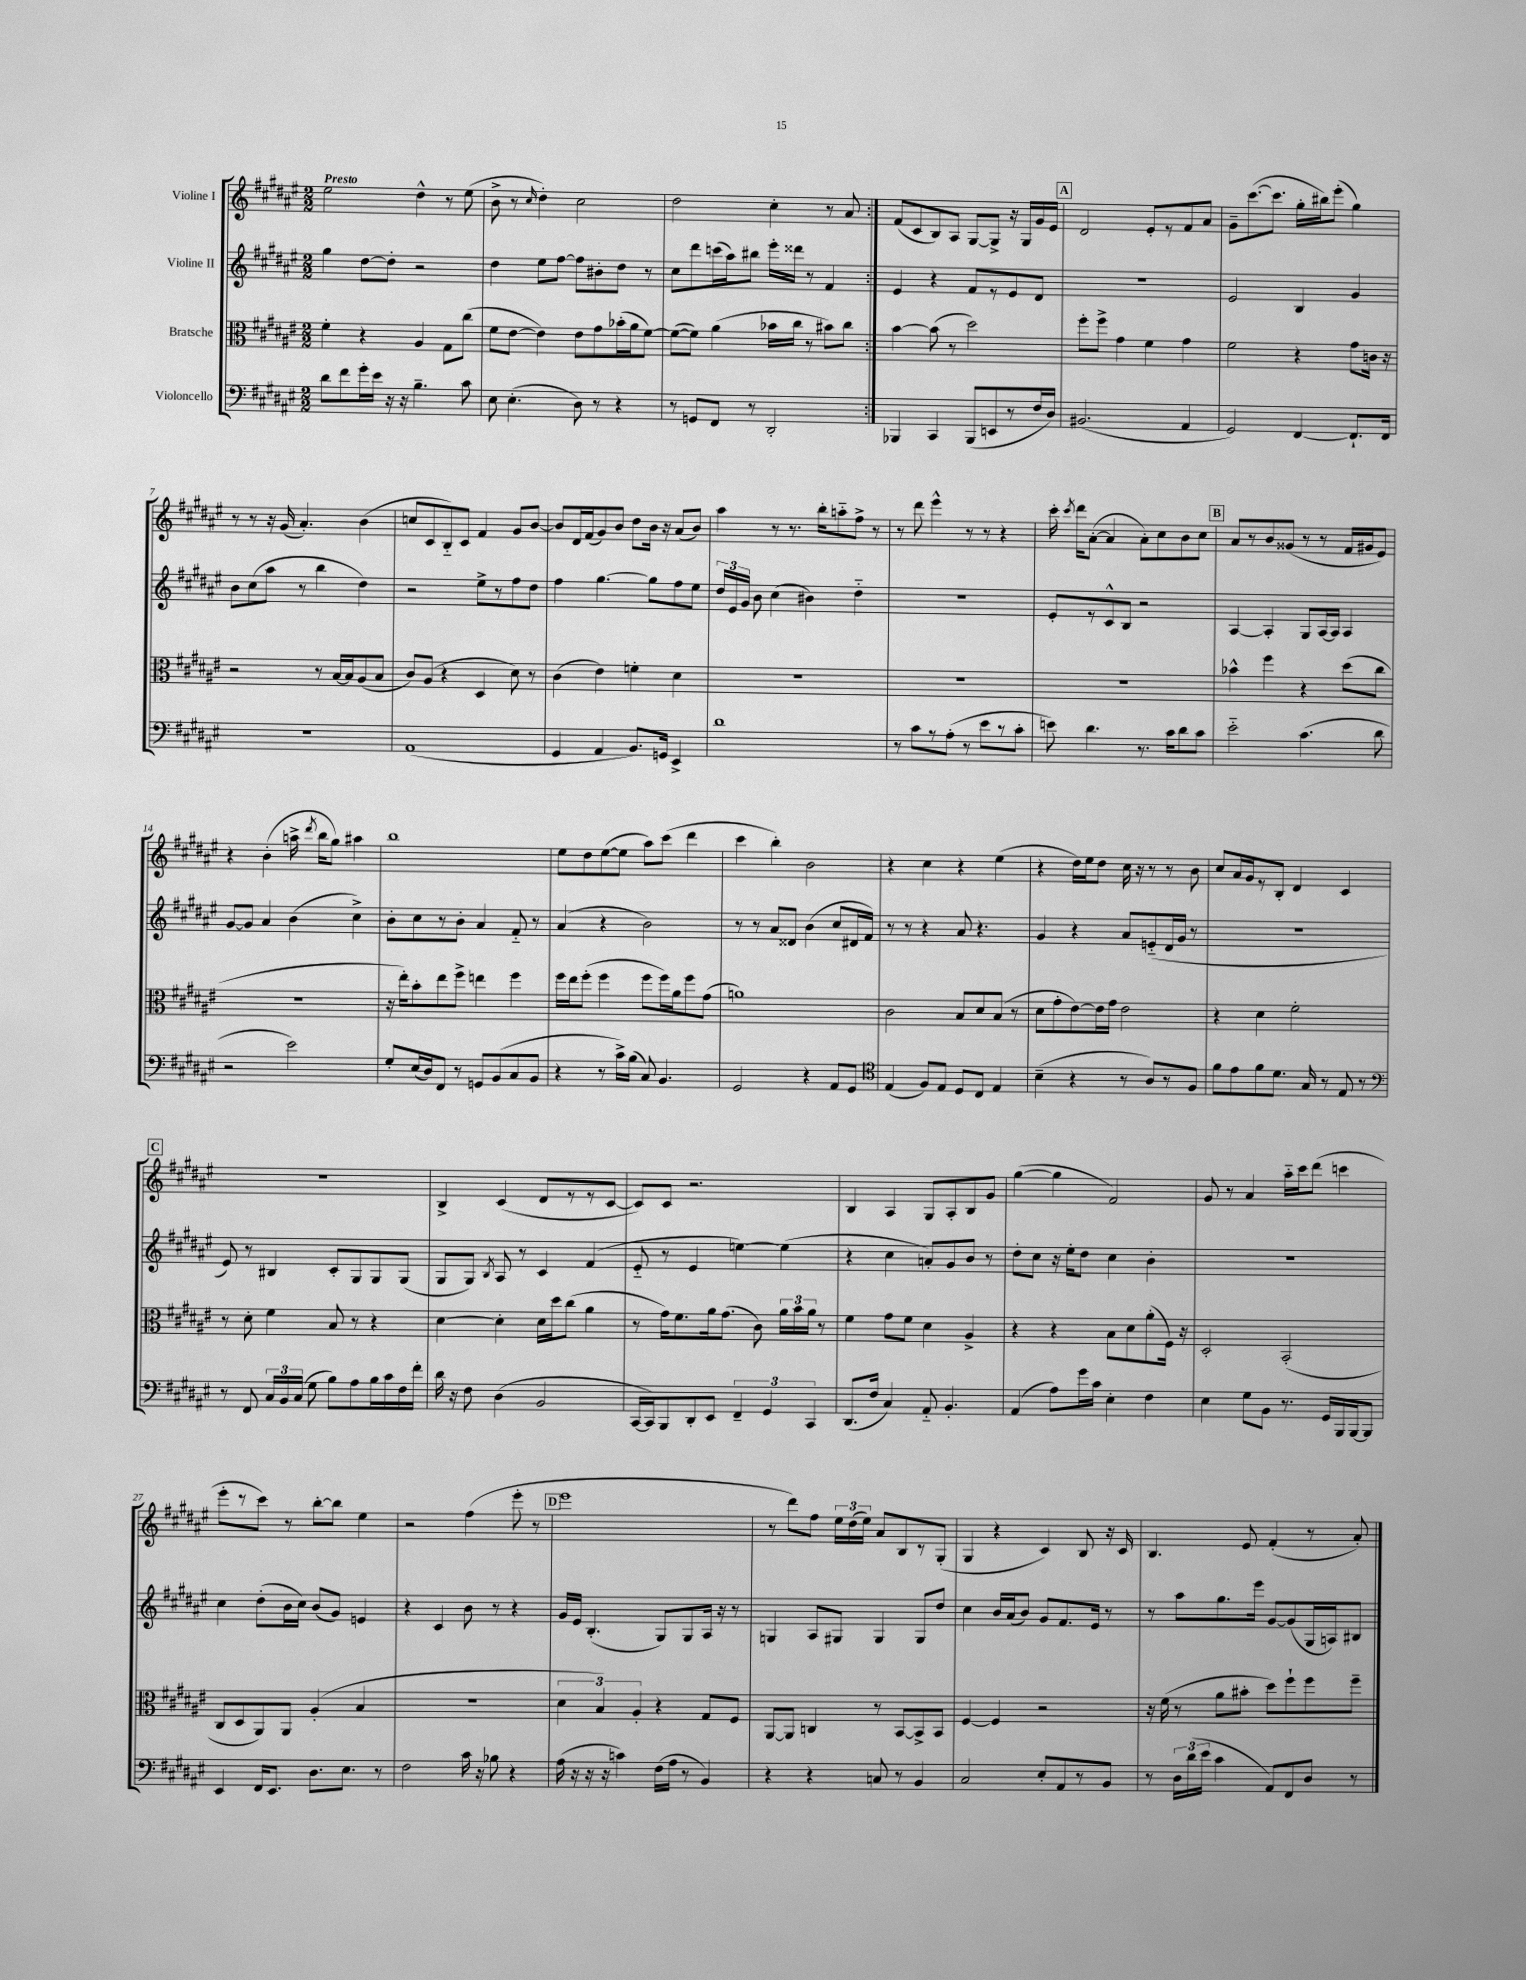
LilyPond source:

<<
\new StaffGroup <<
\new Staff = "s0" \with { instrumentName = "Violine I" } {
    \clef treble \key fis \major \numericTimeSignature \time 2/2 \tempo "Presto"
    \autoBeamOff \repeat volta 2 { eis''2 dis''4-^ r8 eis''8( |
    b'8-> r8 \grace { cis''16 } dis''4-.) cis''2 |
    dis''2 cis''4-. r8 ais'8 | }
    fis'8[( cis'8 b8) ais8] gis8[~ gis8]-> r16 gis16[ gis'16 eis'16] |
    \mark \markup { \box "A" } dis'2 eis'8[-. r8 fis'8 ais'8] |
    gis'8[-- cis'''8.~( cis'''8.] gis''16[-. bis''16) eis'''8]-.( gis''4) |
    r8 r8 r16 gis'16( ais'4.-.) b'4( |
    c''8[ cis'8 b8-_) cis'8] fis'4 gis'8[ b'8]~ |
    b'8[ dis'16 fis'16( gis'8) b'8] dis''8[ b'16] r16 ais'8[( b'8]) |
    ais''4 r8 r8. b''16[-. a''8-_ fis''8]-> r8 |
    r8 dis'''8 eis'''4-^ r8 r8 r4 |
    cis'''16-. \acciaccatura { cis'''8 } dis'''16[ ais'8]~-.( ais'4 ais'8[-.) cis''8 b'8 cis''8] |
    \mark \markup { \box "B" } ais'8[ r8 b'8 gisis'8]( r8 r8 fis'16[ gis'16 eis'8]) |
    r4 b'4-.( a''16-> \acciaccatura { dis'''8 } b''16[ gis''8]) ais''4 |
    b''1 |
    eis''8[ dis''8 eis''8~( eis''8] ais''8[) cis'''8]( dis'''4 |
    cis'''4 b''4-.) b'2 |
    r4 cis''4 r4 eis''4( |
    r4 dis''16[) eis''16 dis''8] cis''16 r16 r8 r8 b'8 |
    cis''8[ ais'16 gis'16 r8 b8]-. dis'4 cis'4 |
    \mark \markup { \box "C" } R1 |
    b4-> cis'4( dis'8[ r8 r8 cis'8]~ |
    cis'8[) cis'8] r2. |
    b4 ais4 gis8[ ais8-. b8 gis'8] |
    gis''4~( gis''4 fis'2) |
    gis'8 r8 ais'4 ais''16[-_ cis'''16 dis'''8]( c'''4 |
    eis'''8[-. r8 cis'''8]) r8 b''8[~-. b''8] eis''4 |
    r2 fis''4( eis'''8-. r8 |
    \mark \markup { \box "D" } eis'''1 |
    r8 dis'''8[) fis''8] \tuplet 3/2 { eis''16[ dis''16( eis''16]) } ais'8[ b8 r8 gis8]-.( |
    gis4 r4 cis'4) b8 r16 cis'16 |
    b4. eis'8 fis'4-.( r8 ais'8-.) \bar "|." |
}
\new Staff = "s1" \with { instrumentName = "Violine II" } {
    \clef treble \key fis \major \numericTimeSignature \time 2/2
    \autoBeamOff \repeat volta 2 { gis''4 dis''8[~ dis''8]-. r2 |
    dis''4 eis''8[ fis''8]~ fis''8[ bis'8-. dis''8] r8 |
    cis''8[ dis'''8 c'''16( ais''16) bis''8] eis'''16[-. disis'''16] r8 fis'4 | }
    eis'4 r4 fis'8[ r8 eis'8 dis'8] |
    \mark \markup { \box "A" } r1 |
    eis'2 b4 gis'4 |
    b'8[ cis''8( ais''8] r8 b''4 dis''4) |
    r2 eis''8[-> r8 fis''8 dis''8] |
    fis''4 gis''4.~ gis''8[ fis''8 eis''8] |
    \tuplet 3/2 { dis''16[ eis'16 gis'16] } b'8 cis''4( bis'4) dis''4-_ |
    R1 |
    eis'8[-. r8 cis'8-^ b8] r2 |
    \mark \markup { \box "B" } ais4~ ais4-. gis8[ ais16~ ais16] ais4 |
    gis'8[~ gis'8] ais'4 b'4( cis''4->) |
    b'8[-. cis''8 r8 b'8]-. ais'4 fis'8-_ r8 |
    ais'4( r4 b'2) |
    r8 r8 ais'8[ disis'8] b'4( cis''8[ dis'16 fis'16]) |
    r8 r8 r4 ais'8 r4. |
    gis'4 r4 ais'8[ e'8-_( dis'16 gis'16] r8 |
    R1 |
    \mark \markup { \box "C" } eis'8) r8 bis4 cis'8[-. gis8 gis8 gis8]( |
    gis8[ gis8]) \acciaccatura { b8 } ais8 r8 cis'4 fis'4( |
    eis'8-_ r8 eis'4 e''4~) e''4( |
    r4 cis''4 a'8[-.) gis'8 b'8] r8 |
    dis''8[-. cis''8] r16 eis''16[-. dis''8] cis''4 b'4-. |
    r1 |
    cis''4 dis''8[-.( b'16 cis''16]) b'8[( gis'8]) e'4 |
    r4 cis'4 b'8 r8 r4 |
    \mark \markup { \box "D" } gis'16[ eis'16] b4.-.( gis8[) gis8 ais16] r16 r8 |
    g4 ais8[ gis8] gis4 gis8[ dis''8] |
    cis''4 b'16[ ais'16( b'8]) gis'8[ fis'8. eis'16] r8 |
    r8 ais''8[ gis''8. eis'''16] gis'8[~ gis'8( gis16 a16) bis8] \bar "|." |
}
\new Staff = "s2" \with { instrumentName = "Bratsche" } {
    \clef alto \key fis \major \numericTimeSignature \time 2/2
    \autoBeamOff \repeat volta 2 { fis'4-. r4 ais4 gis8[ cis''8]( |
    fis'8[ eis'8]~ eis'4) eis'8[ gis'8 bes'16-.( ais'16 fis'8]~) |
    fis'8[~( fis'8]) ais'4( bes'16[ cis''16] r8 bis'8[) cis''8] | }
    b'4~ b'8( r8 dis''2) |
    \mark \markup { \box "A" } fis''8[-. fis''8]-> gis'4 fis'4 gis'4 |
    fis'2 r4 gis'8[ c'16] r16 |
    r2 r8 b16[~ b16 ais8( b8] |
    cis'8[) ais8]( r4 dis4 dis'8) r8 |
    cis'4( eis'4) f'4-. dis'4 |
    R1 |
    R1 |
    R1 |
    \mark \markup { \box "B" } bes'4-^ fis''4 r4 dis''8[( cis''8] |
    R1 |
    r16 eis''16[-.) b'8-. eis''8 fis''8]-> e''4 fis''4 |
    fis''16[ eis''16 fis''8]-.( fis''4 fis''8[ fis''16) ais'16 fis''8 gis'8]( |
    a'1) |
    cis'2 b8[ dis'8 b8]( r8 |
    dis'8[ gis'8-. eis'8~) eis'16 gis'16] eis'2 |
    r4 dis'4 fis'2-. |
    \mark \markup { \box "C" } r8 dis'8-. fis'4 b8 r8 r4 |
    dis'4~ dis'4-. dis'16[ dis''16 cis''8]( ais'4 |
    r8 gis'16[) fis'8. ais'16 gis'8.]( cis'8) \tuplet 3/2 { ais'16[ b'16 ais'16] } r8 |
    fis'4 gis'8[ fis'8] dis'4 ais4-> |
    r4 r4 b8[ dis'8 ais'8-.( fis16]) r16 |
    dis2-. b,2-.( |
    cis8[ dis8 ais,8) ais,8] ais4-.( b4 |
    r1 |
    \mark \markup { \box "D" } \tuplet 3/2 { dis'4 b4) ais4-. } r4 gis8[ fis8] |
    ais,8[~ ais,8] c4 r8 b,8[~ b,8-> b,8] |
    fis4~ fis4 r2 |
    r16 fis'16( r8 ais'8[ bis'8]-. dis''8[) fis''8-! fis''8 fis''8]-- \bar "|." |
}
\new Staff = "s3" \with { instrumentName = "Violoncello" } {
    \clef bass \key fis \major \numericTimeSignature \time 2/2
    \autoBeamOff \repeat volta 2 { dis'8[ fis'8 gis'16-. eis'16] r16 r16 b4.-- cis'8 |
    eis8 eis4.-.( dis8) r8 r4 |
    r8 g,8[ fis,8] r8 dis,2-. | }
    bes,,4 cis,4 bes,,8[( e,8 r8 fis16 dis16]) |
    \mark \markup { \box "A" } bis,2.( ais,4 |
    gis,2) fis,4~ fis,8.[-! fis,16] |
    R1 |
    ais,1( |
    gis,4 ais,4 b,8.[) g,16] eis,4-> |
    dis'1 |
    r8 cis'8[ r8 ais8]-.( r8 eis'8[ r8 cis'8]-. |
    e'8) dis'4. r8. cis'16[ dis'8 cis'8] |
    \mark \markup { \box "B" } eis'2-_ cis'4.( dis'8 |
    r2 eis'2) |
    gis8[-. eis16( dis16) fis,8] r8 g,8[ b,8( cis8 b,8] |
    r4 r8 cis'16[->) b16]( cis8) b,4. |
    gis,2 r4 ais,8[ gis,8] |
    \clef tenor eis4( fis8[) eis8] dis8[ cis8] eis4 |
    b4--( r4 r8 ais8[) r8 fis8] |
    fis'8[ eis'8 fis'8 dis'8.] gis16 r8 eis8 r8 |
    \mark \markup { \box "C" } \clef bass r8 fis,8 \tuplet 3/2 { cis16[ b,16 cis16]( } gis8 b8[) ais8 b16 cis'16 fis16 fis'16]-. |
    dis'16 r16 fis8 dis4( b,2 |
    cis,16[~ cis,16) b,,8 dis,8-. eis,8] \tuplet 3/2 { fis,4-- gis,4 cis,4 } |
    dis,8.[( fis16] cis4) ais,8-_ b,4.-. |
    ais,4( ais8[) gis'16 cis'16] eis4-. fis4 |
    eis4 gis8[ b,8] r8. gis,16[ b,,16 b,,16~ b,,8] |
    eis,4 fis,16[ eis,8.] dis8.[ eis8.] r8 |
    fis2 cis'16 r16 bes8 r4 |
    \mark \markup { \box "D" } ais16( r16 r16 r16 c'4) fis16[( ais16] r8 b,4) |
    r4 r4 c8 r8 b,4 |
    cis2 eis8[-. ais,8 r8 b,8] |
    r8 \tuplet 3/2 { dis16[ dis'16( eis'16] } cis'4 ais,8[) fis,8 dis8] r8 \bar "|." |
}
>>
>>
